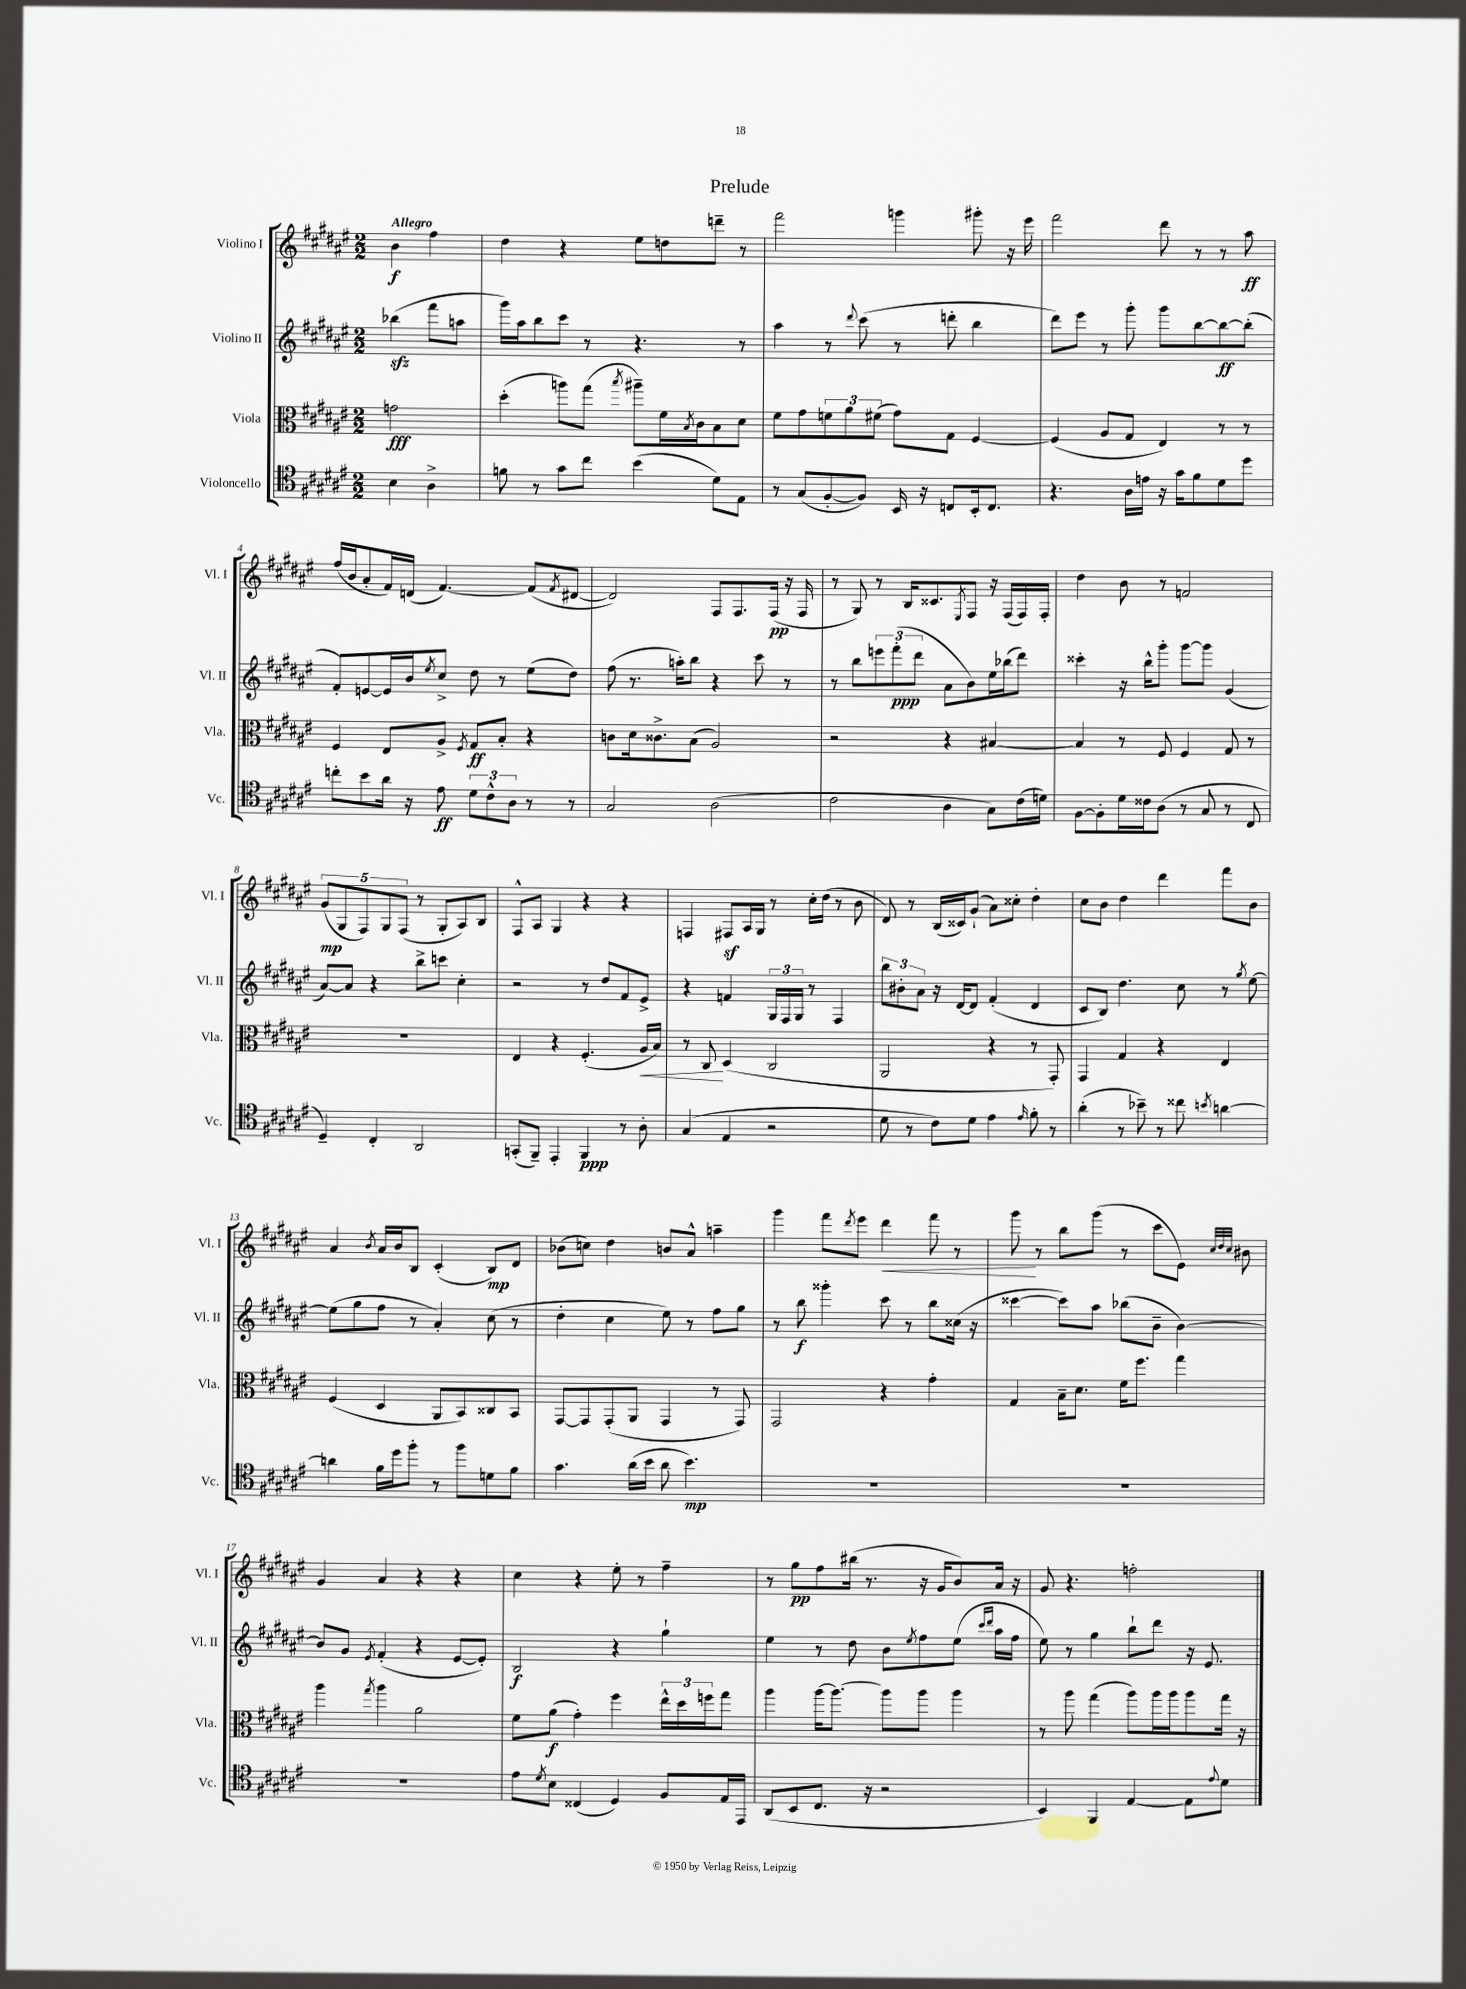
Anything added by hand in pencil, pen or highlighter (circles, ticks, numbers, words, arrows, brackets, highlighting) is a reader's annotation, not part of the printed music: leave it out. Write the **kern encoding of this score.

**kern	**kern	**kern	**kern
*staff4	*staff3	*staff2	*staff1
*clefC4	*clefC3	*clefG2	*clefG2
*k[f#c#g#d#a#e#]	*k[f#c#g#d#a#e#]	*k[f#c#g#d#a#e#]	*k[f#c#g#d#a#e#]
*M2/2	*M2/2	*M2/2	*M2/2
4B	2g	(4bb-	4b
4A#^	.	8fff#	4ff#
.	.	8aa	.
=	=	=	=
8f	(4dd#'	16ggg#)	4dd#
.	.	16aa#	.
8r	.	8bb	.
8g#	8aa)	8ccc#	4r
8cc#	(8gg#	8r	.
.	8qbb	.	.
(4b	8aa#~)	4.r	8ee#
.	16f#	.	8dd
.	8qB	.	.
.	16c#	.	.
8d#)	8B	.	8ddd~
8E#	8d#	8r	8r
=	=	=	=
8r	8f#	4aa#	2fff#
(8G#	8g#	.	.
[8F#'	12f	8r	.
.	12a#	.	.
.	.	8qqddd#	.
8F#])	.	(8ccc#	.
.	(12f#	.	.
16BB	8g#)	8r	4ggg
16r	.	.	.
8C	8G#	8ddd'	.
16BB'	[4F#	4bb	8ggg#'
8.C	.	.	.
.	.	.	16r
.	.	.	16eee#
=	=	=	=
4.r	(4F#]	8ddd#)	2fff#
.	.	8eee#	.
.	8A#	8r	.
16A#	8G#	8ggg#'	.
16e	.	.	.
16r	4E#)	8ggg#	8ddd#
16g#	.	.	.
8f#	.	[8bb	8r
8d#	8r	8bb_	8r
8dd#	8r	(8bb']	8aa#
=	=	=	=
8cc'	4F#	8f#')	(16ff#
.	.	.	16b
8b	.	[8e	8a#'
16a#	8E#	16e]	16f#)
16r	.	16b	(16d
.	.	8qee#	.
8e#	8A#^	8cc#^	[4.f#)
.	8qF#	.	.
12d#	8G#	8dd#	.
12c#^^	.	.	.
.	8B'	8r	.
12A#	.	.	.
8r	4r	(8ee#	(8f#]
.	.	.	8qf#
8r	.	8dd#)	[8d#
=	=	=	=
2G#	8c	(8ff#	2d#])
.	16d#	8.r	.
.	8.c##^	.	.
.	.	16aa')	.
.	(8B	8bb	.
(2A#	2A#)	4r	8F#
.	.	.	8.F#
.	.	8ccc#	.
.	.	.	(16F#
.	.	8r	16r
.	.	.	16F#
=	=	=	=
2c#	2r	8r	8r
.	.	8bb	8G#)
.	.	12eee	8r
.	.	(12fff#'	.
.	.	.	16B
.	.	12ddd#	.
.	.	.	8.c##
4A#	4r	8a#	.
.	.	.	8qE#
.	.	8b)	8F#
8G#)	[4B#	16ee#	16r
.	.	(16bb-	(16F#
(16c#	.	8ddd#)	16F#)
16d)	.	.	16F#'
=	=	=	=
[8F#	4B#]	4ccc##'	4dd#
8F#']	.	.	.
16d#	8r	16r	8b
16c##	.	16bb^^	.
(8A#	8F#	8ggg#'	8r
8r	4F#	[8ggg#	2f
8G#	.	8ggg#]	.
8r	8G#	(4g#	.
8C#	8r	.	.
=	=	=	=
4D#~)	1r	[8a#)	(10g#
.	.	.	10G#
.	.	8a#]	.
.	.	.	10F#)
4C#'	.	4r	.
.	.	.	10G#
.	.	.	(10F#
2AA#	.	8bb^	8r
.	.	8ccc	8G#'
.	.	4cc#'	8A#)
.	.	.	8B
=	=	=	=
(8GG'	4E#	2r	8F#^^
8FF#~)	.	.	8A#
4EE#'	4r	.	4G#
4FF#	(4.F#'	8r	4r
.	.	8dd#	.
8r	.	8f#	4r
8A#'	16A#	8e#^	.
.	16B)	.	.
=	=	=	=
(4G#	8r	4r	4F
.	8C#	.	.
4E#	(4D#	4f	8F#
.	.	.	16A#
.	.	.	16G#
2r	2C#	24G#	8r
.	.	24F#	.
.	.	24G#	.
.	.	8r	16cc#'
.	.	.	(16dd#
.	.	4F#	8r
.	.	.	8b
=	=	=	=
8d#	2AA#	12bb	8d#)
.	.	12b#'	.
8r	.	.	8r
.	.	12a#	.
8c#)	.	16r	(16B
.	.	[16d#	16c##)
8d#	.	8d#]	(8g#`
4e#	4r	(4f#'	8a#)
.	.	.	8cc##'
16qqe#	.	.	.
8f#'	8r	4d#	4dd#'
8r	8GG#')	.	.
=	=	=	=
(4a#'	4GG#	8c#	8cc#
.	.	8B)	8b
8r	4G#	4.dd#	4dd#
8b-~)	.	.	.
8r	4r	.	4ddd#
8cc##	.	8cc#	.
8qb	.	.	.
[4a	4E#	8r	8fff#
.	.	8qgg#	.
.	.	[8ee#	8b
=	=	=	=
4a]	(4F#	(8ee#]	4a#
.	.	8gg#	.
.	.	.	8qb
16f#	4D#	8ff#	16a#
16dd#	.	.	16b
8ff#'	.	8r	8B
8r	8AA#	4a#')	(4c#'
8ff#	8BB)	.	.
8d	8C##	(8cc#	8B)
8f#	8BB	8r	8d#
=	=	=	=
4.g#	[8GG#	4dd#'	(8b-
.	8GG#]	.	8cc)
.	(8GG#'	4cc#	4dd#
(16a#	8AA#	.	.
16b	.	.	.
8a#	4GG#	8ee#)	8b
4.b)	.	8r	8a#^^
.	8r	8ff#	4aa~
.	8GG#)	8gg#	.
=	=	=	=
1r	2GG#	8r	4ggg#
.	.	8bb	.
.	.	4ggg##'	8fff#
.	.	.	8qddd#
.	.	.	8eee#
.	4r	8ccc#	4ddd#
.	.	8r	.
.	4g#'	8bb	8fff#
.	.	(16cc##	8r
.	.	16r	.
=	=	=	=
1r	4G#	[4ccc##	8ggg#
.	.	.	8r
.	16B~	8ccc##])	8bb
.	8.d#	.	.
.	.	8aa#	(8ggg#
.	16f#	(8bb-	8r
.	8.ff#	.	.
.	.	8b~	8ccc#
.	4gg#	[4b)	8e#)
.	.	.	32qqcc#
.	.	.	32qqdd#
.	.	.	32qqcc#
.	.	.	8b#
=	=	=	=
1r	4aa#	8b]	4g#
.	.	8g#	.
.	8qgg#	8qe#	.
.	4aa#	(4f#'	4a#
.	2a#	4r	4r
.	.	[8e#	4r
.	.	8e#'])	.
=	=	=	=
8e#	8f#	2B	4cc#
8qd#	.	.	.
8B	(8a#	.	.
(4C##	4g#')	.	4r
4D#)	4ff#	4r	8ee#'
.	.	.	8r
8F#	24ee#^^	4gg#`	4ff#~
.	24dd#	.	.
.	24ff	.	.
16E#	8gg#	.	.
16EE#	.	.	.
=	=	=	=
(8AA#	4aa#	4ee#	8r
8BB	.	.	8gg#
8.C#	[16aa#	8r	8ff#
.	8.aa#_	.	.
.	.	8dd#	(16bb#
16r	.	.	8.r
2r	8aa#]	8b	.
.	.	8qee#	.
.	8aa#	8ff#	16r
.	.	.	16g#
.	4aa#	(8ee#	8b)
.	.	16qqccc#	.
.	.	16qqddd#	.
.	.	16aa#	16a#
.	.	16ff#	16r
=	=	=	=
4BB)	8r	8ee#)	8g#
.	8aa#	8r	4.r
4FF#	(4gg#	4gg#	.
[4E#	8aa#)	8bb`	2ff'
.	16aa#	8ddd#	.
.	16aa#	.	.
8E#]	8aa#	16r	.
.	.	8.e#	.
8qqe#	.	.	.
8d#	16gg#	.	.
.	16r	.	.
==	==	==	==
*-	*-	*-	*-
